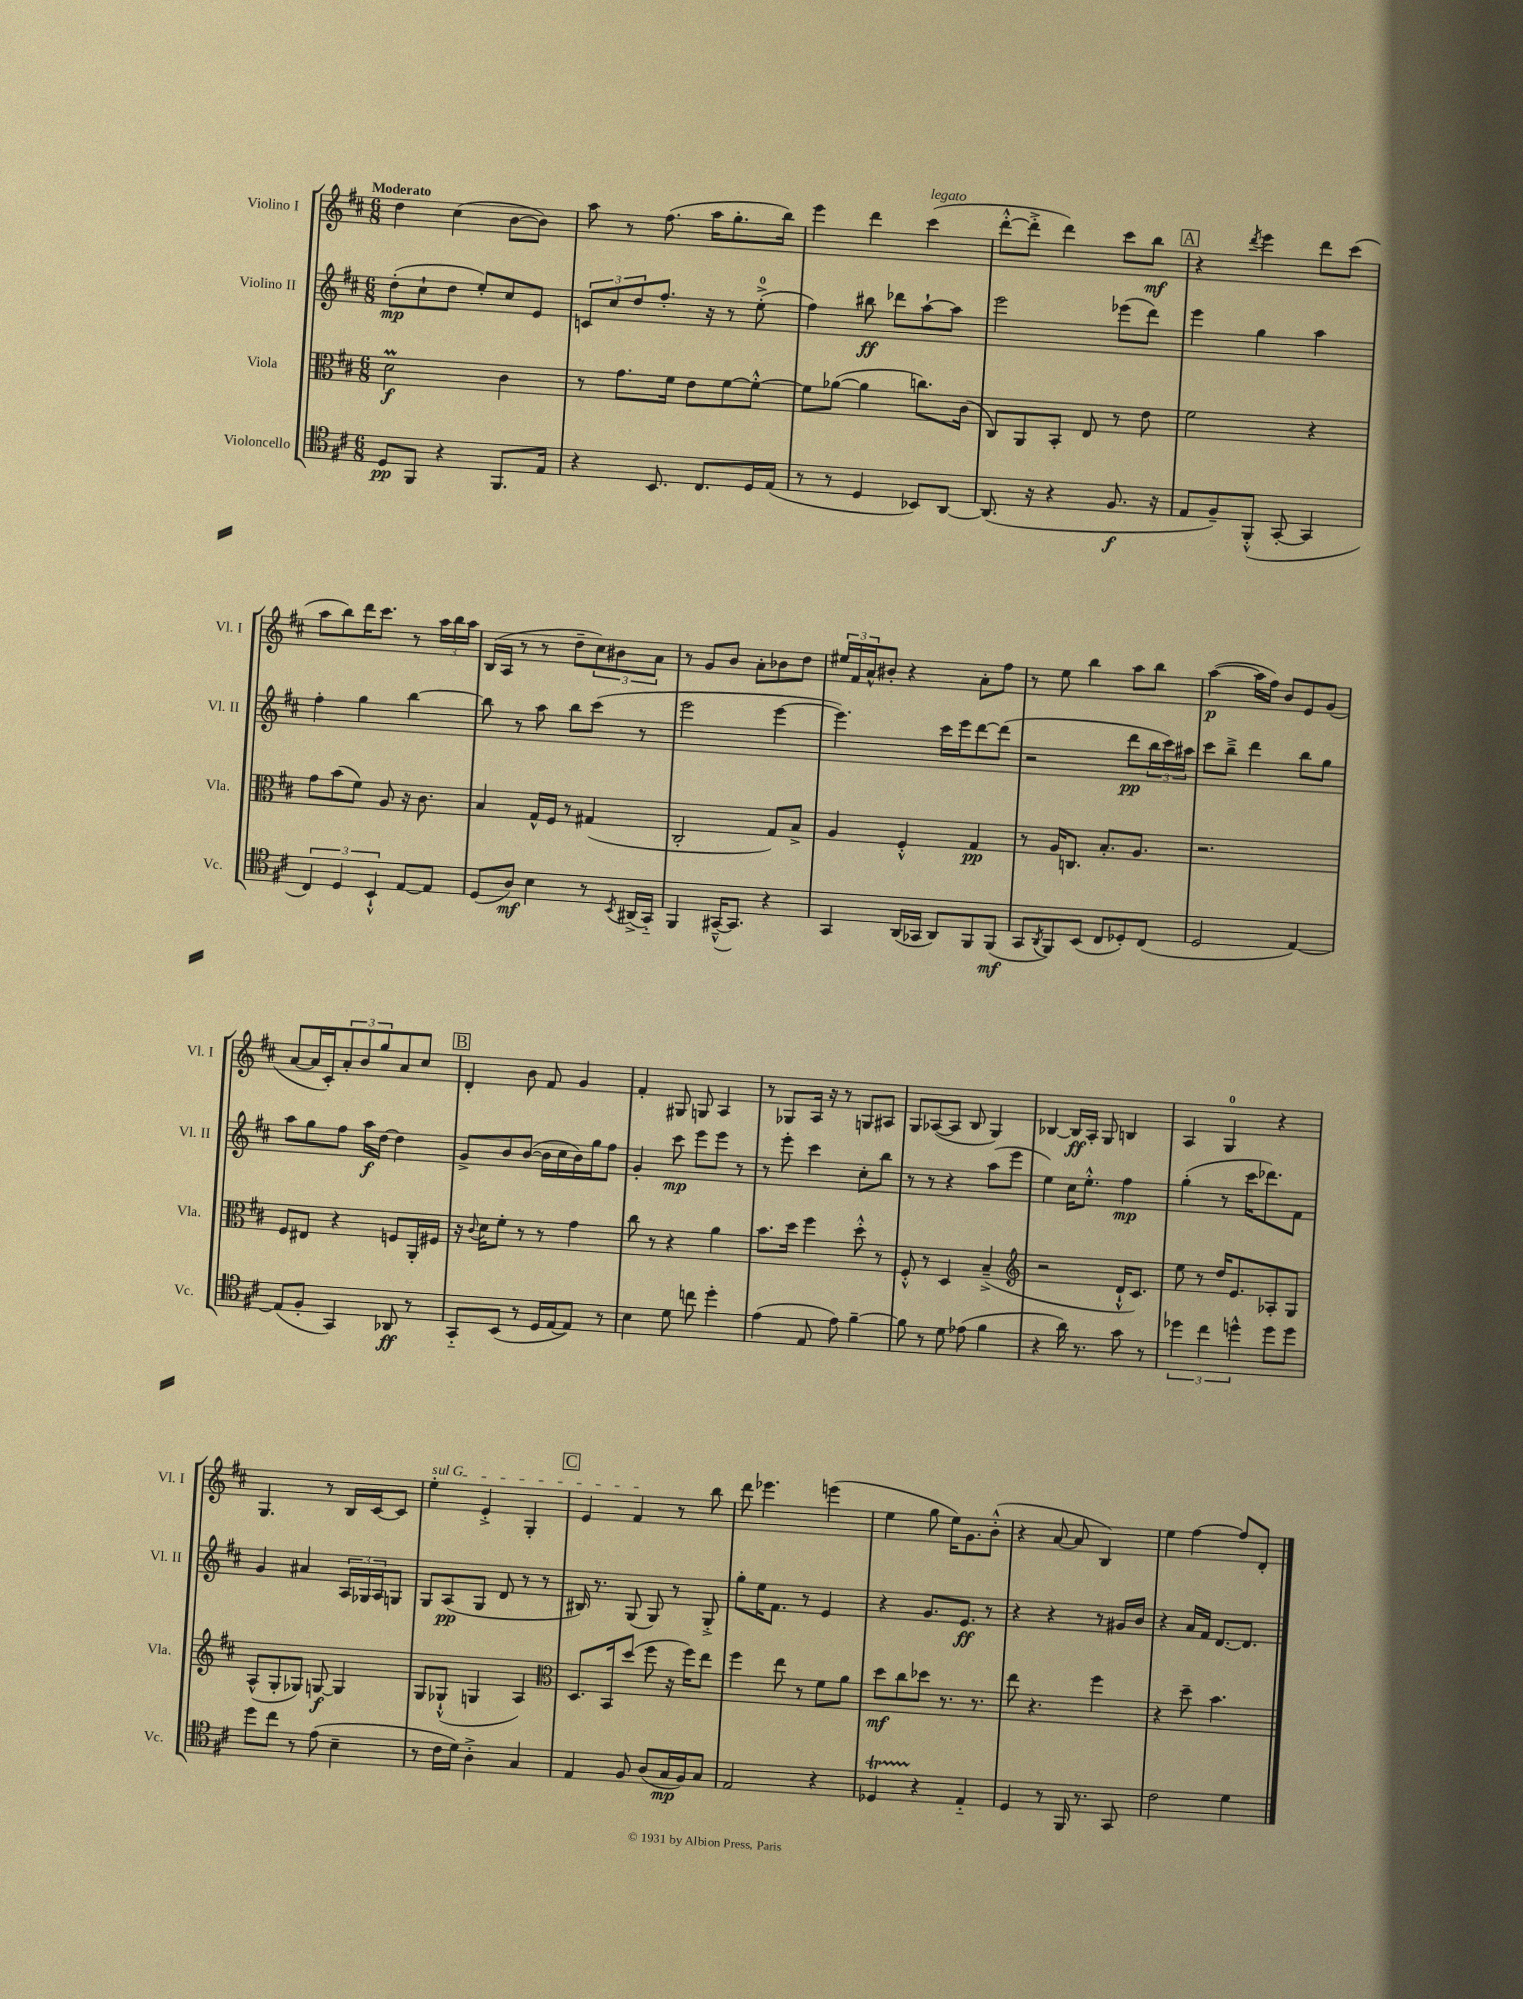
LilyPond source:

<<
\new StaffGroup <<
\new Staff = "s0" \with { instrumentName = "Violino I" shortInstrumentName = "Vl. I" } {
    \clef treble \key d \major \numericTimeSignature \time 6/8 \tempo "Moderato"
    d''4 cis''4( b'8~ b'8) |
    a''8 r8 fis''8.( a''16 g''8.-. b''16) |
    e'''4 d'''4 cis'''4^\markup { \italic "legato" }( |
    d'''8~-.-^ d'''8-.-> d'''4) cis'''8 b''8\mf |
    \mark \markup { \box "A" } r4 \acciaccatura { d'''8 } e'''4 d'''8 cis'''8( |
    a''8 b''8) d'''16 cis'''8. r8 \tuplet 3/2 { a''16 b''16 a''16 } |
    b16( a16 r8 r8 d''8-- \tuplet 3/2 { cis''8) bis'8 a'8 } |
    r8 g'8 b'8 a'8-. bes'8 d''8 |
    \tuplet 3/2 { eis''16 fis'16 a'16-^ } bis'8-. r4 a'8-. fis''8 |
    r8 e''8 b''4 a''8 b''8 |
    a''4~\p( a''16 fis''16) b'8 e'8 g'8( |
    a'8~ a'16 cis'16-.) \tuplet 3/2 { a'8-. b'8 g''8 } a'8 cis''8 |
    \mark \markup { \box "B" } d'4-. b'8 fis'8 g'4 |
    fis'4-. gis8 g8 a4 |
    r8 ges8 a16 r16 r8 g8 ais8 |
    g8 aes8~( aes8 b8 g4) |
    bes4~ bes16\ff a16-. g8 b4 |
    a4 g4-0 r4 |
    g4. r8 b16 cis'16~ cis'8 |
    \once \override TextSpanner.bound-details.left.text = \markup { \italic "sul G" } e''4-.\startTextSpan e'4-.-> g4-. |
    \mark \markup { \box "C" } e'4 fis'4\stopTextSpan r8 b''8 |
    d'''8 ees'''4. e'''4( |
    e''4 g''8 e''16) g'8. b'8-.-^( |
    r4 a'8~ a'8 b4) |
    e''4 fis''4~ fis''8 d'8-. \bar "|." |
}
\new Staff = "s1" \with { instrumentName = "Violino II" shortInstrumentName = "Vl. II" } {
    \clef treble \key d \major \numericTimeSignature \time 6/8
    d''8-.\mp( cis''8-! d''8 e''8-.) cis''8 e'8 |
    \tuplet 3/2 { c'8 cis''8 d''8 } fis''8.-. r16 r8 e''8-0-.->( |
    fis''4) bis''8\ff des'''8 a''8~-! a''8 |
    e'''2 ees'''8( d'''8) |
    \mark \markup { \box "A" } e'''4 g''4 a''4 |
    fis''4-. g''4 b''4~ |
    b''8 r8 a''8 b''8 cis'''8( r8 |
    e'''2 e'''4~ |
    e'''4.) cis'''16 e'''16 d'''8~ d'''8( |
    r2 d'''8\pp \tuplet 3/2 { b''16 cis'''16) ais''16 } |
    cis'''8 b''8---> d'''4 b''8 g''8 |
    a''8 g''8 fis''8 a''16\f d''16~ d''4 |
    \mark \markup { \box "B" } g'8-> b'8 b'8~( b'16 cis''16 b'16) g''16 fis''8 |
    g'4-. cis'''8\mp e'''8 e'''8 r8 |
    r8 e'''8-. cis'''4 cis''8-. b''8 |
    r8 r8 r4 a''8( e'''8 |
    e''4) cis''16 e''8.-.-^ fis''4\mp |
    g''4-.( r8 cis'''16 des'''8.) fis'8 |
    g'4 ais'4 \tuplet 3/2 { a16 ges16 a16 } g8 |
    g8 a8\pp( g8 d'8 r8 r8 |
    \mark \markup { \box "C" } bis16) r8. g8( g8) r8 g8-.-> |
    g''8-. e''16 fis'8. r8 e'4 |
    r4 g'8. e'8.\ff r8 |
    r4 r4 r8 gis'16 b'16 |
    r4 a'16 fis'16 d'8.~ d'8. \bar "|." |
}
\new Staff = "s2" \with { instrumentName = "Viola" shortInstrumentName = "Vla." } {
    \clef alto \key d \major \numericTimeSignature \time 6/8
    d'2\prall\f cis'4 |
    r8 g'8. fis'16 e'8 fis'8~ fis'8~-.-^ |
    fis'8 aes'8~( aes'4 c''8.) cis'16( |
    cis8) a,8 b,8-. e8 r8 e'8 |
    \mark \markup { \box "A" } fis'2 r4 |
    g'8 b'8( fis'8) a8 r16 cis'8. |
    b4 g16-^ fis16 r8 gis4( |
    cis2-. g8) b8-> |
    a4 fis4-.-^ g4\pp |
    r8 a16 c8. b8.-. a8. |
    r2. |
    fis8 eis8 r4 f8 a,16-. fis16 |
    \mark \markup { \box "B" } r16 \appoggiatura { cis'8 } d'16 fis'8-. r8 r8 g'4 |
    cis''8 r8 r4 a'4 |
    b'8. d''16 fis''4 d''8-.-^ r8 |
    fis8-.-^ r8 d4 b4--->( |
    \clef treble r2 d'16-!-^ cis'8.) |
    e''8 r8 d''16 e'8. aes8-. g8 |
    a8-^( g8-. ges8) g8~\f g4 |
    g8 ges8-!-^( g4 a4) |
    \mark \markup { \box "C" } \clef alto d8. b,16 d''8( fis''8 r16 fis''16) e''8 |
    fis''4 e''8 r8 fis'8 a'8 |
    d''8\mf cis''8 des''8 r8. r8. |
    e''8 r4. fis''4 |
    r4 d''8-- b'4. \bar "|." |
}
\new Staff = "s3" \with { instrumentName = "Violoncello" shortInstrumentName = "Vc." } {
    \clef tenor \key d \major \numericTimeSignature \time 6/8
    d8\pp fis,8 r4 fis,8. e16 |
    r4 b,8. cis8. d16 e16( |
    r8 r8 d4 bes,8) a,8~ |
    a,8.( r16 r4 fis8.\f r16 |
    \mark \markup { \box "A" } e8 fis8--) fis,8-.-^( g,8~-. g,4 |
    \tuplet 3/2 { cis4) d4 b,4-!-^ } e8~ e8 |
    d8( a8\mf) b4 r8 \acciaccatura { b,8 } ais,16->( g,16-_) |
    fis,4 gis,16~---^( gis,8.) r4 |
    g,4 a,16( ges,16 a,8) fis,8 fis,8\mf( |
    g,8 \acciaccatura { a,8 } fis,8) b,8( cis8 des8-.) cis8( |
    d2 e4~) |
    e8( fis8-. g,4) aes,8\ff r8 |
    \mark \markup { \box "B" } g,8-_ b,8( r8 d16 e16~ e8) r8 |
    b4 d'8 c''8 d''4-. |
    e'4( e8 e'8) fis'4~-- |
    fis'8 r8 d'8 ees'8( fis'4 |
    r4 a'16) r8. g'8 r8 |
    \tuplet 3/2 { des''4 cis''4 d''4-^ } d''8 d''8 |
    d''8 cis''8 r8 e'8( b4-- |
    r8 cis'16 d'16) a4-.-> g4 |
    \mark \markup { \box "C" } e4 fis8 a8( g16\mp fis16) g8 |
    e2 r4 |
    des4\startTrillSpan r4\stopTrillSpan e4-_ |
    d4 r8 fis,16 r8. g,8 |
    cis'2 d'4 \bar "|." |
}
>>
>>
\layout { \context { \Score \remove "Bar_number_engraver" } }
